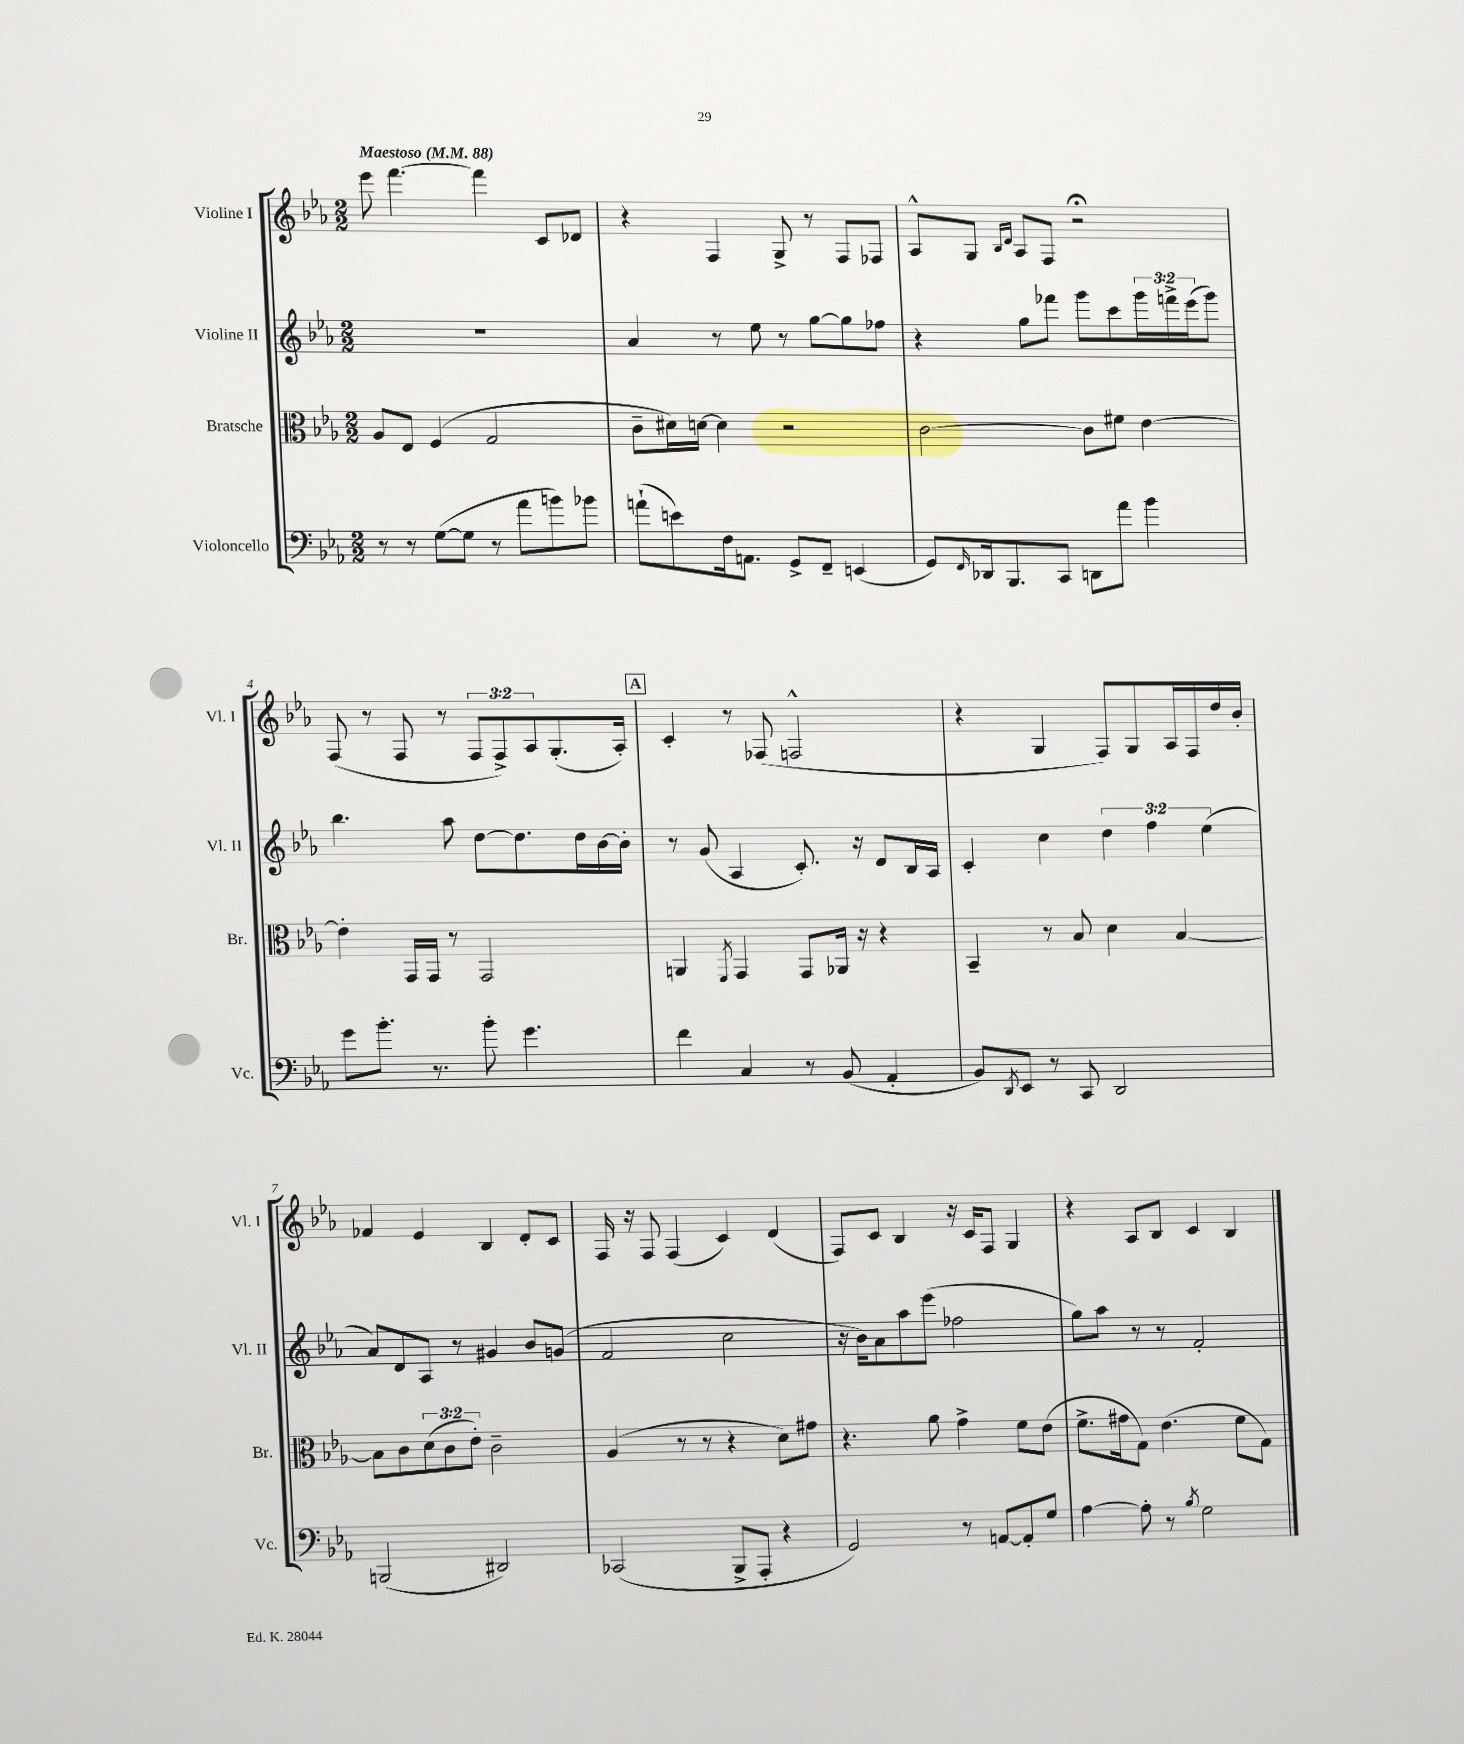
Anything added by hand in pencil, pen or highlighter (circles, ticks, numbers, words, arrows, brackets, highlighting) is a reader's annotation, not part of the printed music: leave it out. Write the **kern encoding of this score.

**kern	**kern	**kern	**kern
*staff4	*staff3	*staff2	*staff1
*clefF4	*clefC3	*clefG2	*clefG2
*k[b-e-a-]	*k[b-e-a-]	*k[b-e-a-]	*k[b-e-a-]
*M2/2	*M2/2	*M2/2	*M2/2
*MM88	*MM88	*MM88	*MM88
8r	8A-/L	1r	8eee-\
8r	8E-/J	.	[4.fff\
([8G\L	(4F/	.	.
8G\]J	.	.	.
8r	2G/	.	4fff\]
8a-\L	.	.	.
8b\)	.	.	8c/L
8b-\J	.	.	8d-/J
=	=	=	=
(8a`\L	8c~\L	4a-/	4r
8e\)	16d#\L)	.	.
.	[16d\JJ	.	.
16F\k	4d\]	8r	4F/
8.AA\J	.	.	.
.	.	8ee-\	.
8GG^/L	2r	8r	8G^/
8FF~/J	.	[8gg\L	8r
(4EE/	.	8gg\]	8F/L
.	.	8ff-\J	8F-/J
=	=	=	=
8GG/L)	[2c\	4r	8A-^^/L
16qqFF/	.	.	.
16DD-/k	.	.	8G/J
8.BBB-/	.	.	.
.	.	.	16qqB-/LL
.	.	.	16qqd/JJ
.	.	8gg\L	8A-/L
8CC/J	.	8fff-\J	8F/J
8DD\L	8c\]L	8ggg\L	2r;
8a-\J	8f#\J	8ccc\	.
4b-\	[4e-\	24ggg\L	.
.	.	24fff^\	.
.	.	(24eee-\J	.
.	.	8ggg\J)	.
=	=	=	=
8g\L	4e-'\]	4.bb-\	(8F/
8.b-'\J	.	.	8r
.	16GG/LL	.	8F/
8.r	16GG/JJ	.	.
.	8r	8aa-\	8r
8b-'\	2GG/	[8dd\L	12F/L
.	.	.	12F^/)
4.g\	.	8.dd\]	.
.	.	.	12A-/
.	.	.	(8.G'/
.	.	16dd\L	.
.	.	[16b-\	.
.	.	16b-'\]JJ	16A-'/Jk)
=	=	=	=
4f\	4AA/	8r	4c'/
.	.	(8g/	.
.	8qFF/	.	.
4C/	4GG/	4A-/	8r
.	.	.	(8F-/
8r	8GG/L	8.c'/)	2F^^/
(8BB-/	16AA-/Jk	.	.
.	16r	16r	.
4AA-'/	4r	8d/L	.
.	.	16B-/L	.
.	.	16A-/JJ	.
=	=	=	=
8BB-/L)	4BB-~/	4c'/	4r
8qDD/	.	.	.
8EE-/J	.	.	.
8r	8r	4cc\	4G/
8CC/	8B-/	.	.
2DD/	4d\	6dd\	8F/L)
.	.	.	8G/
.	.	6ff\	.
.	[4B-/	.	16A-/L
.	.	.	16F/
.	.	(6ee-\	.
.	.	.	16dd/
.	.	.	16b-'/JJ
=	=	=	=
(2BBB/	8B-\]L	8a-/L)	4f-/
.	8c\	8d/	.
.	(12d\	8A-/J	4e-/
.	12c\	.	.
.	.	8r	.
.	12e-'\J)	.	.
2DD#/)	2c~\	4g#/	4B-/
.	.	8b-/L	8d'/L
.	.	(8g/J	8c/J
=	=	=	=
(2CC-/	(4A-/	2f/	16F/
.	.	.	16r
.	.	.	8F/
.	8r	.	(4F/
.	8r	.	.
8BBB-^/L	4r	2cc\	4c/)
8AAA-'/J	.	.	.
4r	8d\L)	.	(4d/
.	8g#\J	.	.
=	=	=	=
2GG/)	4.r	16r	8F/L)
.	.	16b-\LK)	.
.	.	8a-\	8c/J
.	.	8aa-\	4B-/
.	8a-\	(8eee-\J	.
8r	4g^\	2ff-\	16r
.	.	.	16c/LK
[8AA/L	.	.	8F/J
8AA'/]	8f\L	.	4G/
8G/J	(8e-\J	.	.
=	=	=	=
[4A-\	8.f^\L	8gg\L)	4r
.	.	8aa-\J	.
.	16g#\k	.	.
8A-'\]	8G\J)	8r	8A-/L
8r	(4.e-\	8r	8B-/J
8qB-/	.	.	.
2G\	.	2f'/	4c/
.	8f\L	.	4B-/
.	8G\J)	.	.
==	==	==	==
*-	*-	*-	*-
